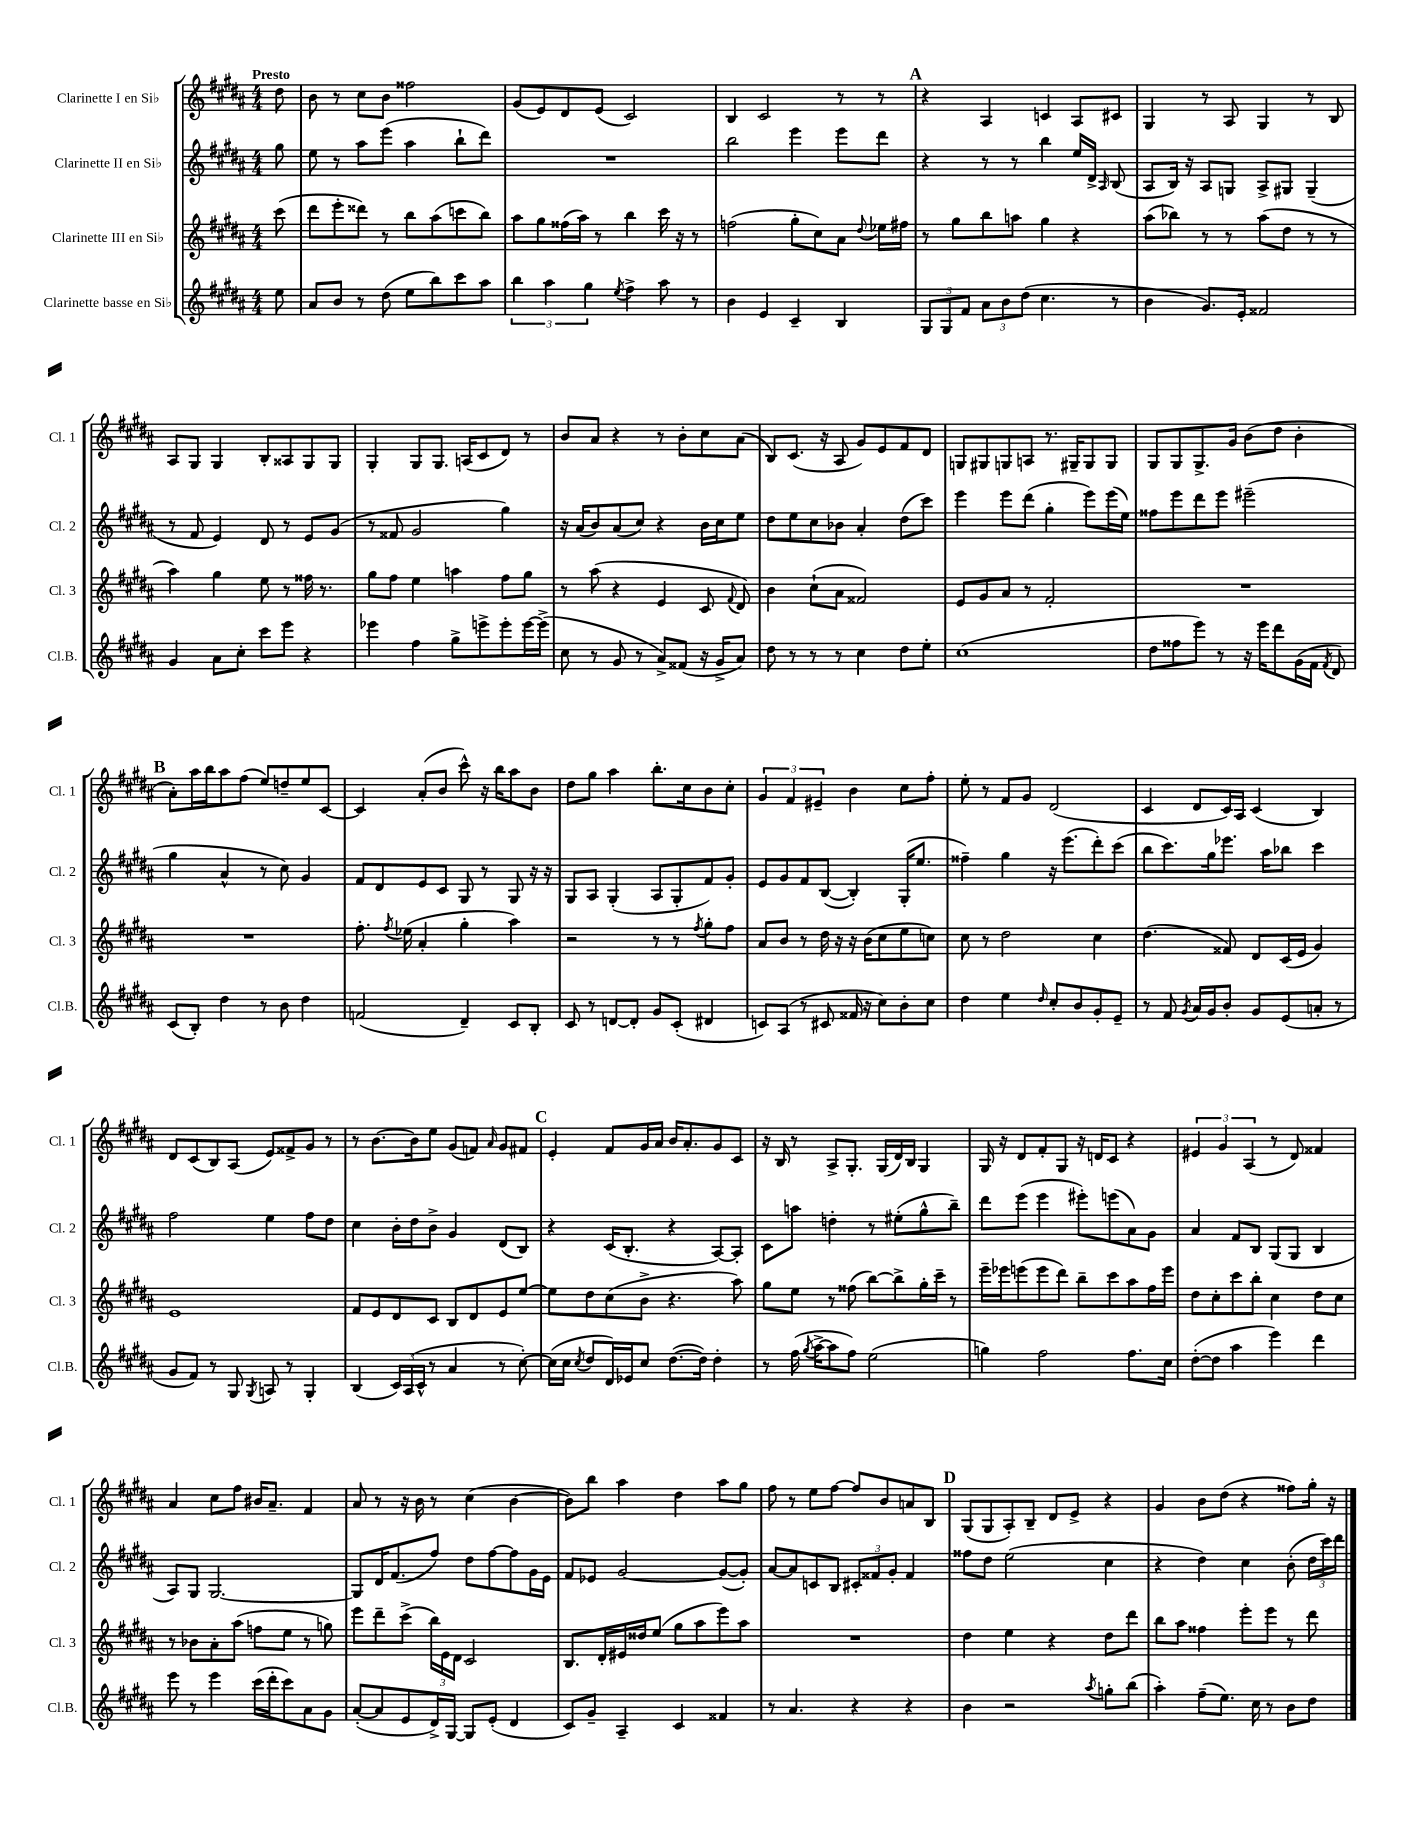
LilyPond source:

<<
\new StaffGroup <<
\new Staff = "s0" \with { instrumentName = "Clarinette I en Sib" shortInstrumentName = "Cl. 1" } {
    \clef treble \key b \major \numericTimeSignature \time 4/4 \partial 8 \tempo "Presto"
    \autoBeamOff dis''8 |
    b'8 r8 cis''8[ b'8] fisis''2 |
    gis'8[( e'8) dis'8 e'8]( cis'2) |
    b4 cis'2 r8 r8 |
    \mark \markup { \bold "A" } r4 ais4 c'4 ais8[ cis'8] |
    gis4 r8 ais8 gis4 r8 b8 |
    ais8[ gis8] gis4 b8[-. aisis8 gis8 gis8] |
    gis4-. gis8[ gis8.] a16[( cis'8 dis'8]) r8 |
    b'8[ ais'8] r4 r8 b'8[-. cis''8 ais'8]( |
    b8[) cis'8.]( r16 ais8 gis'8[) e'8 fis'8 dis'8] |
    g8[ gis8 g8 a8] r8. gis16[-- gis8 gis8] |
    gis8[ gis8 gis8.-> gis'16] b'8[( dis''8] b'4-. |
    \mark \markup { \bold "B" } ais'8[-.) ais''16 b''16 ais''8 fis''8]( e''8[) d''8-- e''8 cis'8]~ |
    cis'4 ais'8[-.( b'8] cis'''8-^) r16 b''16[ ais''8 b'8] |
    dis''8[ gis''8] ais''4 b''8.[-. cis''16 b'8 cis''8]-. |
    \tuplet 3/2 { gis'4 fis'4 eis'4-- } b'4 cis''8[ fis''8]-. |
    e''8-. r8 fis'8[ gis'8] dis'2( |
    cis'4 dis'8[ cis'16) ais16] cis'4( b4) |
    dis'8[ cis'8( b8) ais8]( e'8[) fisis'8-> gis'8] r8 |
    r8 b'8.[~ b'16 e''8] gis'8[( f'8]) \grace { ais'16 } gis'8[ fis'8] |
    \mark \markup { \bold "C" } e'4-. fis'8[ gis'16 ais'16] b'16[ ais'8.-. gis'8 cis'8] |
    r16 b16 r8 ais8[-> gis8.]-. gis16[( dis'16) b16] gis4 |
    gis16 r16 dis'8[ fis'8-. gis8] r16 d'16[ cis'8] r4 |
    \tuplet 3/2 { eis'4 gis'4 ais4( } r8 dis'8) fisis'4 |
    ais'4 cis''8[ fis''8] bis'16[ ais'8.]-- fis'4 |
    ais'8 r8 r16 b'16 r8 cis''4( b'4~ |
    b'8[) b''8] ais''4 dis''4 ais''8[ gis''8] |
    fis''8 r8 e''8[ fis''8]~ fis''8[ b'8 a'8 b8] |
    \mark \markup { \bold "D" } gis8[( gis8 ais8-.) b8]-- dis'8[ e'8]-> r4 |
    gis'4 b'8[ dis''8]( r4 fisis''8[) gis''16]-. r16 \bar "|." |
}
\new Staff = "s1" \with { instrumentName = "Clarinette II en Sib" shortInstrumentName = "Cl. 2" } {
    \clef treble \key b \major \numericTimeSignature \time 4/4 \partial 8
    \autoBeamOff gis''8 |
    e''8 r8 ais''8[ e'''8]( ais''4 b''8[-! dis'''8]) |
    R1 |
    b''2 e'''4 e'''8[ dis'''8] |
    \mark \markup { \bold "A" } r4 r8 r8 b''4 e''16[ dis'16]-> \grace { ais16 } b8( |
    ais8[ b16]) r16 ais8[ g8] ais8[-> gis8] gis4--( |
    r8 fis'8 e'4) dis'8 r8 e'8[ gis'8]( |
    r8 fisis'8 gis'2 gis''4) |
    r16 ais'16[( b'8) ais'8( cis''8]) r4 b'16[ cis''16 e''8] |
    dis''8[ e''8 cis''8 bes'8] ais'4-. dis''8[( cis'''8]) |
    e'''4 e'''8[ dis'''8]( gis''4-. e'''8[) e'''16( e''16]) |
    fisis''8[ e'''8 dis'''8 e'''8] eis'''2--( |
    \mark \markup { \bold "B" } gis''4 ais'4-^ r8 cis''8) gis'4 |
    fis'8[ dis'8 e'8 cis'8] gis8 r8 gis8 r16 r16 |
    gis8[ ais8] gis4-.( ais8[ gis8-. fis'8) gis'8]-. |
    e'8[ gis'8 fis'8 b8]~( b4-.) gis16[-.( e''8.] |
    fisis''4--) gis''4 r16 e'''8.[( dis'''8-.) cis'''8]( |
    b''8[ cis'''8.) gis''16 ees'''8.] ais''16[ bes''8] cis'''4 |
    fis''2 e''4 fis''8[ dis''8] |
    cis''4 b'16[-. dis''16 b'8]-> gis'4 dis'8[( b8]) |
    \mark \markup { \bold "C" } r4 cis'16[( b8.]-. r4 ais8[~) ais8]-. |
    cis'8[ a''8] d''4-. r8 eis''8[-.( gis''8-^ b''8]--) |
    dis'''8[ e'''8]( e'''4 eis'''8[-.) e'''8( ais'8) gis'8] |
    ais'4 fis'8[ b8] gis8[( gis8] b4 |
    ais8[) gis8] gis2.~ |
    gis8[ dis'16 fis'8.( fis''8]) dis''8[ fis''8~ fis''8 gis'16 e'16] |
    fis'8[ ees'8] gis'2~ gis'8[~( gis'8]-.) |
    ais'8[~ ais'8 c'8 b8] \tuplet 3/2 { cis'8[-. fisis'8 gis'8]-. } fisis'4 |
    \mark \markup { \bold "D" } fisis''8[ dis''8] e''2( cis''4 |
    r4 dis''4) cis''4 b'8-.( \tuplet 3/2 { dis''16[ cis'''16) dis'''16] } \bar "|." |
}
\new Staff = "s2" \with { instrumentName = "Clarinette III en Sib" shortInstrumentName = "Cl. 3" } {
    \clef treble \key b \major \numericTimeSignature \time 4/4 \partial 8
    \autoBeamOff cis'''8( |
    dis'''8[ e'''8-. disis'''8]) r8 b''8[ ais''8( c'''8 b''8]) |
    ais''8[ gis''8 fisis''16( ais''16]) r8 b''4 cis'''16 r16 r8 |
    f''2( gis''8[-. cis''8) ais'8] \appoggiatura { dis''8 } ees''16[ fis''16] |
    \mark \markup { \bold "A" } r8 gis''8[ b''8 a''8] gis''4 r4 |
    ais''8[( bes''8]) r8 r8 ais''8[( dis''8] r8 r8 |
    ais''4) gis''4 e''8 r8 fisis''16 r8. |
    gis''8[ fis''8] e''4 a''4 fis''8[ gis''8] |
    r8 ais''8( r4 e'4 cis'8 \appoggiatura { fis'8 } dis'8) |
    b'4 cis''8[-!( ais'8] fisis'2) |
    e'8[ gis'8 ais'8] r8 fis'2-. |
    R1 |
    \mark \markup { \bold "B" } R1 |
    fis''8.-. \acciaccatura { fis''8 } ees''16( ais'4-. gis''4-. ais''4) |
    r2 r8 r8 \acciaccatura { fis''8 } gis''8[-. fis''8] |
    ais'8[ b'8] r8 dis''16 r16 r16 b'16[( cis''8 e''8 c''8]) |
    cis''8 r8 dis''2 cis''4 |
    dis''4.( fisis'8) dis'8[ cis'16( e'16] gis'4) |
    e'1 |
    fis'8[ e'8 dis'8 cis'8] b8[ dis'8 e'8 e''8]~ |
    \mark \markup { \bold "C" } e''8[ dis''8 cis''8( b'8]-> r4. ais''8) |
    gis''8[ e''8] r8 fisis''8( b''8[~) b''8-> gis''16-. cis'''16]-- r8 |
    e'''16[-- ees'''16 e'''8( e'''8 dis'''8]) b''8[-- cis'''8 ais''8 fis''16 e'''16] |
    dis''8[ cis''8-. cis'''8 b''8]-. cis''4 dis''8[ cis''8] |
    r8 bes'8[ ais'8-. ais''8]( f''8[ e''8] r8 g''8) |
    e'''8[ dis'''8-- cis'''8]->( \tuplet 3/2 { b''16[) e'16 dis'16] } cis'2 |
    b8.[ dis'16-. eis'16 disis''16 e''8]( gis''8[ ais''8 e'''8) ais''8] |
    R1 |
    \mark \markup { \bold "D" } dis''4 e''4 r4 dis''8[ dis'''8] |
    b''8[ ais''8] fisis''4 e'''8[-. e'''8] r8 dis'''8 \bar "|." |
}
\new Staff = "s3" \with { instrumentName = "Clarinette basse en Sib" shortInstrumentName = "Cl.B." } {
    \clef treble \key b \major \numericTimeSignature \time 4/4 \partial 8
    \autoBeamOff e''8 |
    ais'8[ b'8] r8 dis''8( e''8[ b''8) cis'''8 ais''8] |
    \tuplet 3/2 { b''4 ais''4 gis''4 } \acciaccatura { e''8 } fis''4-> ais''8 r8 |
    b'4 e'4 cis'4-- b4 |
    \mark \markup { \bold "A" } \tuplet 3/2 { gis8[ gis8 fis'8] } \tuplet 3/2 { ais'8[ b'8 dis''8]( } cis''4. r8 |
    b'4 gis'8.[) e'16]-. fisis'2 |
    gis'4 ais'8[ cis''8]-. cis'''8[ e'''8] r4 |
    ees'''4 fis''4 gis''8[-> e'''8-> e'''8-. e'''16~ e'''16]->( |
    cis''8 r8 gis'8 r8 ais'8[->) fisis'8]( r16 gis'16[-> ais'8]) |
    dis''8 r8 r8 r8 cis''4 dis''8[ e''8]-. |
    cis''1( |
    dis''8[ fisis''8 e'''8]) r8 r16 e'''16[ dis'''8 gis'16( fis'16] \acciaccatura { fis'8 } dis'8) |
    \mark \markup { \bold "B" } cis'8[( b8]-.) dis''4 r8 b'8 dis''4 |
    f'2( dis'4--) cis'8[ b8]-. |
    cis'8 r8 d'8[~ d'8]-. gis'8[ cis'8]-.( dis'4 |
    c'8[) ais8]( r8 cis'8 fisis'16 r16 cis''8[) b'8-. cis''8] |
    dis''4 e''4 \grace { dis''16 } cis''8[-. b'8 gis'8-. e'8]-- |
    r8 fis'8 \acciaccatura { gis'8 } ais'16[ gis'16 b'8]-. gis'8[ e'8( a'8]-. r8 |
    gis'8[ fis'8]) r8 gis8 \acciaccatura { gis8 } a8 r8 gis4-. |
    b4( \tuplet 3/2 { cis'16[) ais16( cis'16]-^ } r8 ais'4 r8 cis''8~-.) |
    \mark \markup { \bold "C" } cis''16[( cis''16] \acciaccatura { cis''8 } dis''8[ dis'16) ees'16 cis''8] dis''8.[~( dis''16]) dis''4-. |
    r8 fis''16( \acciaccatura { gis''8 } ais''16[~-> ais''8 fis''8]) e''2( |
    g''4) fis''2 fis''8.[ cis''16] |
    dis''8[~-.( dis''8] ais''4 e'''4) dis'''4 |
    e'''8 r8 e'''4 cis'''16[( dis'''16-. cis'''8) ais'8 gis'8] |
    ais'8[~-.( ais'8 e'8 dis'16->) gis16]~ gis8[ e'8]-.( dis'4 |
    cis'8[) gis'8]-- ais4-- cis'4 fisis'4 |
    r8 ais'4. r4 r4 |
    \mark \markup { \bold "D" } b'4 r2 \acciaccatura { ais''8 } g''8[-. b''8]( |
    ais''4-.) fis''8[--( e''8.]) cis''16 r8 b'8[ dis''8] \bar "|." |
}
>>
>>
\layout { \context { \Score \remove "Bar_number_engraver" } }
